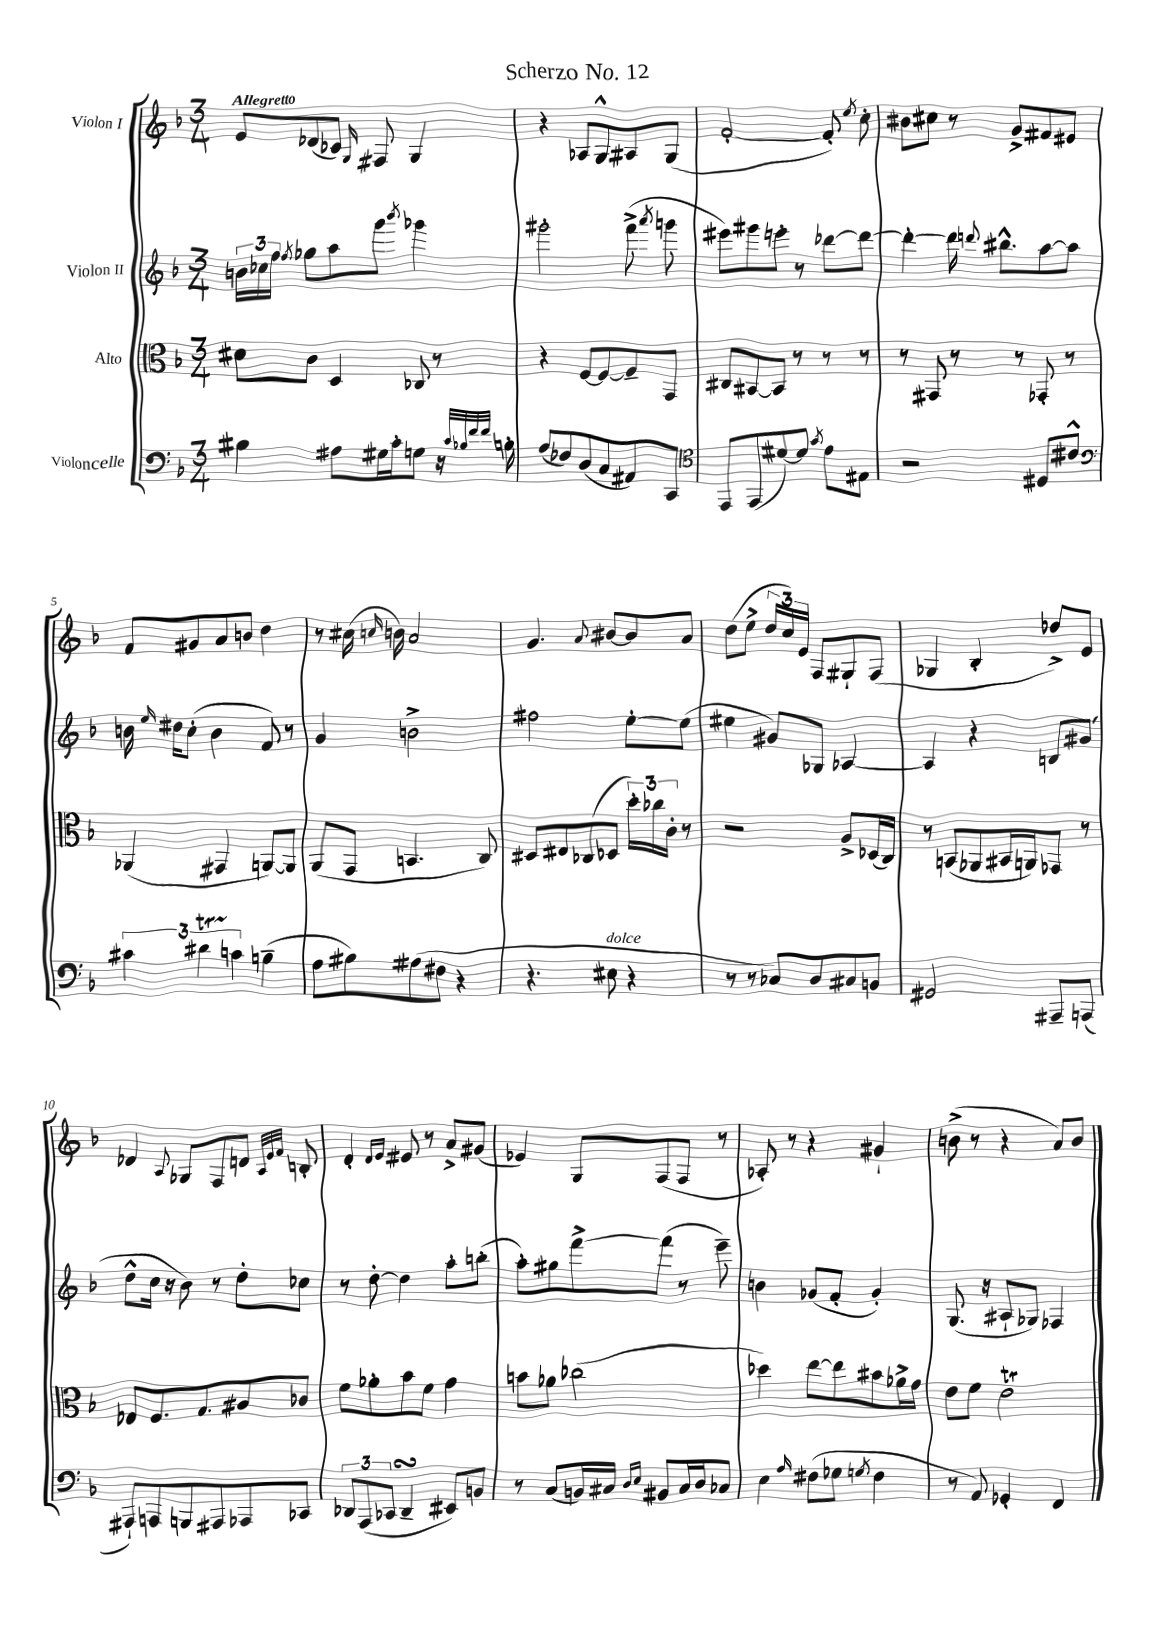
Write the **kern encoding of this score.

**kern	**kern	**kern	**kern
*staff4	*staff3	*staff2	*staff1
*clefF4	*clefC3	*clefG2	*clefG2
*k[b-]	*k[b-]	*k[b-]	*k[b-]
*M3/4	*M3/4	*M3/4	*M3/4
4B#\	8d#\L	24b\LL	8e/L
.	.	24cc-\	.
.	.	24ff\JJ	.
.	.	8qff/	.
.	8c\J	8gg-\L	(8d-/
8A#\L	4D/	8aa\	8c-/J)
.	.	.	16qqG/
16G#\L	.	8ggg\J	8F#/
16c'\J	.	.	.
.	.	8qbbb-/	.
8G\J	8C-/	4ggg-\	4G/
16r	8r	.	.
32qqc/LLL	.	.	.
32qqB-/	.	.	.
32qqf/	.	.	.
32qqf/JJJ	.	.	.
16B'\	.	.	.
=	=	=	=
(8A/L	4r	2ggg#'\	4r
8F-/)	.	.	.
(8D/	[8F/L	.	8A-/L
8C/	8F/_	.	8G^^/
8AA#/)	8F~/]	(8fff^\	8A#/
.	.	8qaaa/	.
8CC/J	8GG/J	8ggg\	(8G/J
=	=	=	=
*clefC4	*	*	*
8EE/L	8C#/L	8eee#\L)	[2f'/
(8EE/	[8BB#/	8ggg#\	.
[8d#/)	8BB#/]J	8eee'\J	.
8d#/]J	8r	8r	.
8qg/	.	.	.
8e\L	8r	[8ddd-\L	8f'/])
.	.	.	8qee/
8E#\J	8r	8ddd-\_J	8cc'\
=	=	=	=
2r	8r	4ddd-'\_	8b#\L
.	8GG#/	.	8cc#\J
.	8r	16ddd-\]	8r
.	.	8qqddd/	.
.	.	8.bb#^^\L	.
.	8r	.	8g^/L
8D#/L	8GG-'/	[8aa\	8f#/
8c#^^/J	8r	8aa\]J	8e#/J
=	=	=	=
*clefF4	*	*	*
6c#\	(4AA-/	16b\	8f/L
.	.	16qqee/	.
.	.	16dd#\LK	.
.	.	(8cc'\J	8g#/
6d#\	.	.	.
.	4GG#/	4b\	8a/
6c\	.	.	.
.	.	.	8b/J
(4B~\	[8AA/L)	8f/)	4dd\
.	8AA/]J	8r	.
=	=	=	=
8A\L	(8AA/L	4g/	8r
8B#\)	8GG/J	.	(16cc#\
.	.	.	16qqcc/
.	.	.	16b\)
(8A#\	4.BB/	2b^\	2a/
8F#\J	.	.	.
4r	.	.	.
.	8C/)	.	.
=	=	=	=
4.r	8D#/L	2ff#\	4.g/
.	8E#/	.	.
.	(8C-/	.	.
.	.	.	8qqa/
8E#\	8D-/J	.	[8b#/L
4r	24dd'\LL)	[8ee'\L	8b#/]
.	24cc-\	.	.
.	24c'\JJ	.	.
.	8r	(8ee\]J	8a/J
=	=	=	=
8r	2r	4ee#\	(8dd\L
8r	.	.	8ee^\J
8C-/L)	.	8g#/L)	24dd/LL
.	.	.	24cc/)
.	.	.	24e/JJ
8D/	.	8G-/J	8F/L
8C#/	8A^/L	[4A-/	8G#`/
8BB/J	(16D-/L	.	(8F/J
.	16C/JJ)	.	.
=	=	=	=
2GG#/	8r	4A-/]	4G-/
.	(8BB/L	.	.
.	8AA-/	4r	4B-'/
.	16BB#/L	.	.
.	16AA/J)	.	.
8AAA#~/L	8GG-/J	8B/L	8dd-^/L)
(8AAA/J	8r	(8g#/J	8e/J
=	=	=	=
8AAA#`/L)	8E-/L	8dd^^\L	4d-/
8AAA/	8.F/	16cc\Jk	.
.	.	16r	.
.	.	.	8qqA/
8BBB/	.	8b-\)	8G-/L
.	8.G/	.	.
8AAA#/	.	8r	8F/
8AAA-/	8A#/	8dd'\L	8d/J
.	.	.	32qqA/LLL
.	.	.	32qqe/
.	.	.	32qqf/JJJ
8CC-/J	8c-/J	8cc-\J	8B'/
=	=	=	=
12DD-/L	8f\L	8r	4d'/
(12AAA/	.	.	.
.	8a-'\	[8dd'\	.
12CC-/J	.	.	.
.	.	.	16qqd/LL
.	.	.	16qqe/JJ
4DD-~/	8b-\	4dd\]	8e#/
.	8f\J	.	8r
8EE#/L)	4g\	8aa'\L	8a^/L
8BB/J	.	(8bb'\J	(8g#/J
=	=	=	=
8r	8b\L	8aa'\L)	4e-/)
(8C/L	8a-\J	8gg#\	.
16BB/L)	(2cc-\	[8fff^\	8G/L
16C#/JJ	.	.	.
16qqD/LL	.	.	.
16qqE/JJ	.	.	.
8BB#/L	.	(8fff\]J	(8F/
16C#/L	.	8r	8F/J
16D/J	.	.	.
8C-/J	.	8eee~\)	8r
=	=	=	=
4E\	4dd-\)	4b\	8A-'/)
.	.	.	8r
16qqA/	.	.	.
(8F#\L	[8ee\L	(8g-/L	4r
8G-\J	8ee\]	8f'/J	.
8qG/	.	.	.
4F#\	8b#\	4g-'/)	4g#`/
.	16a-^\L	.	.
.	16g\JJ	.	.
=	=	=	=
8r	8e\L	(8.G/	(8b^\
8AA/)	8f\J	.	8r
.	.	16r	.
4GG-'/	2e\	8A#`/L	4r
.	.	8G-/J)	.
4FF/	.	4F-/	8a/L)
.	.	.	8b/J
==	==	==	==
*-	*-	*-	*-
